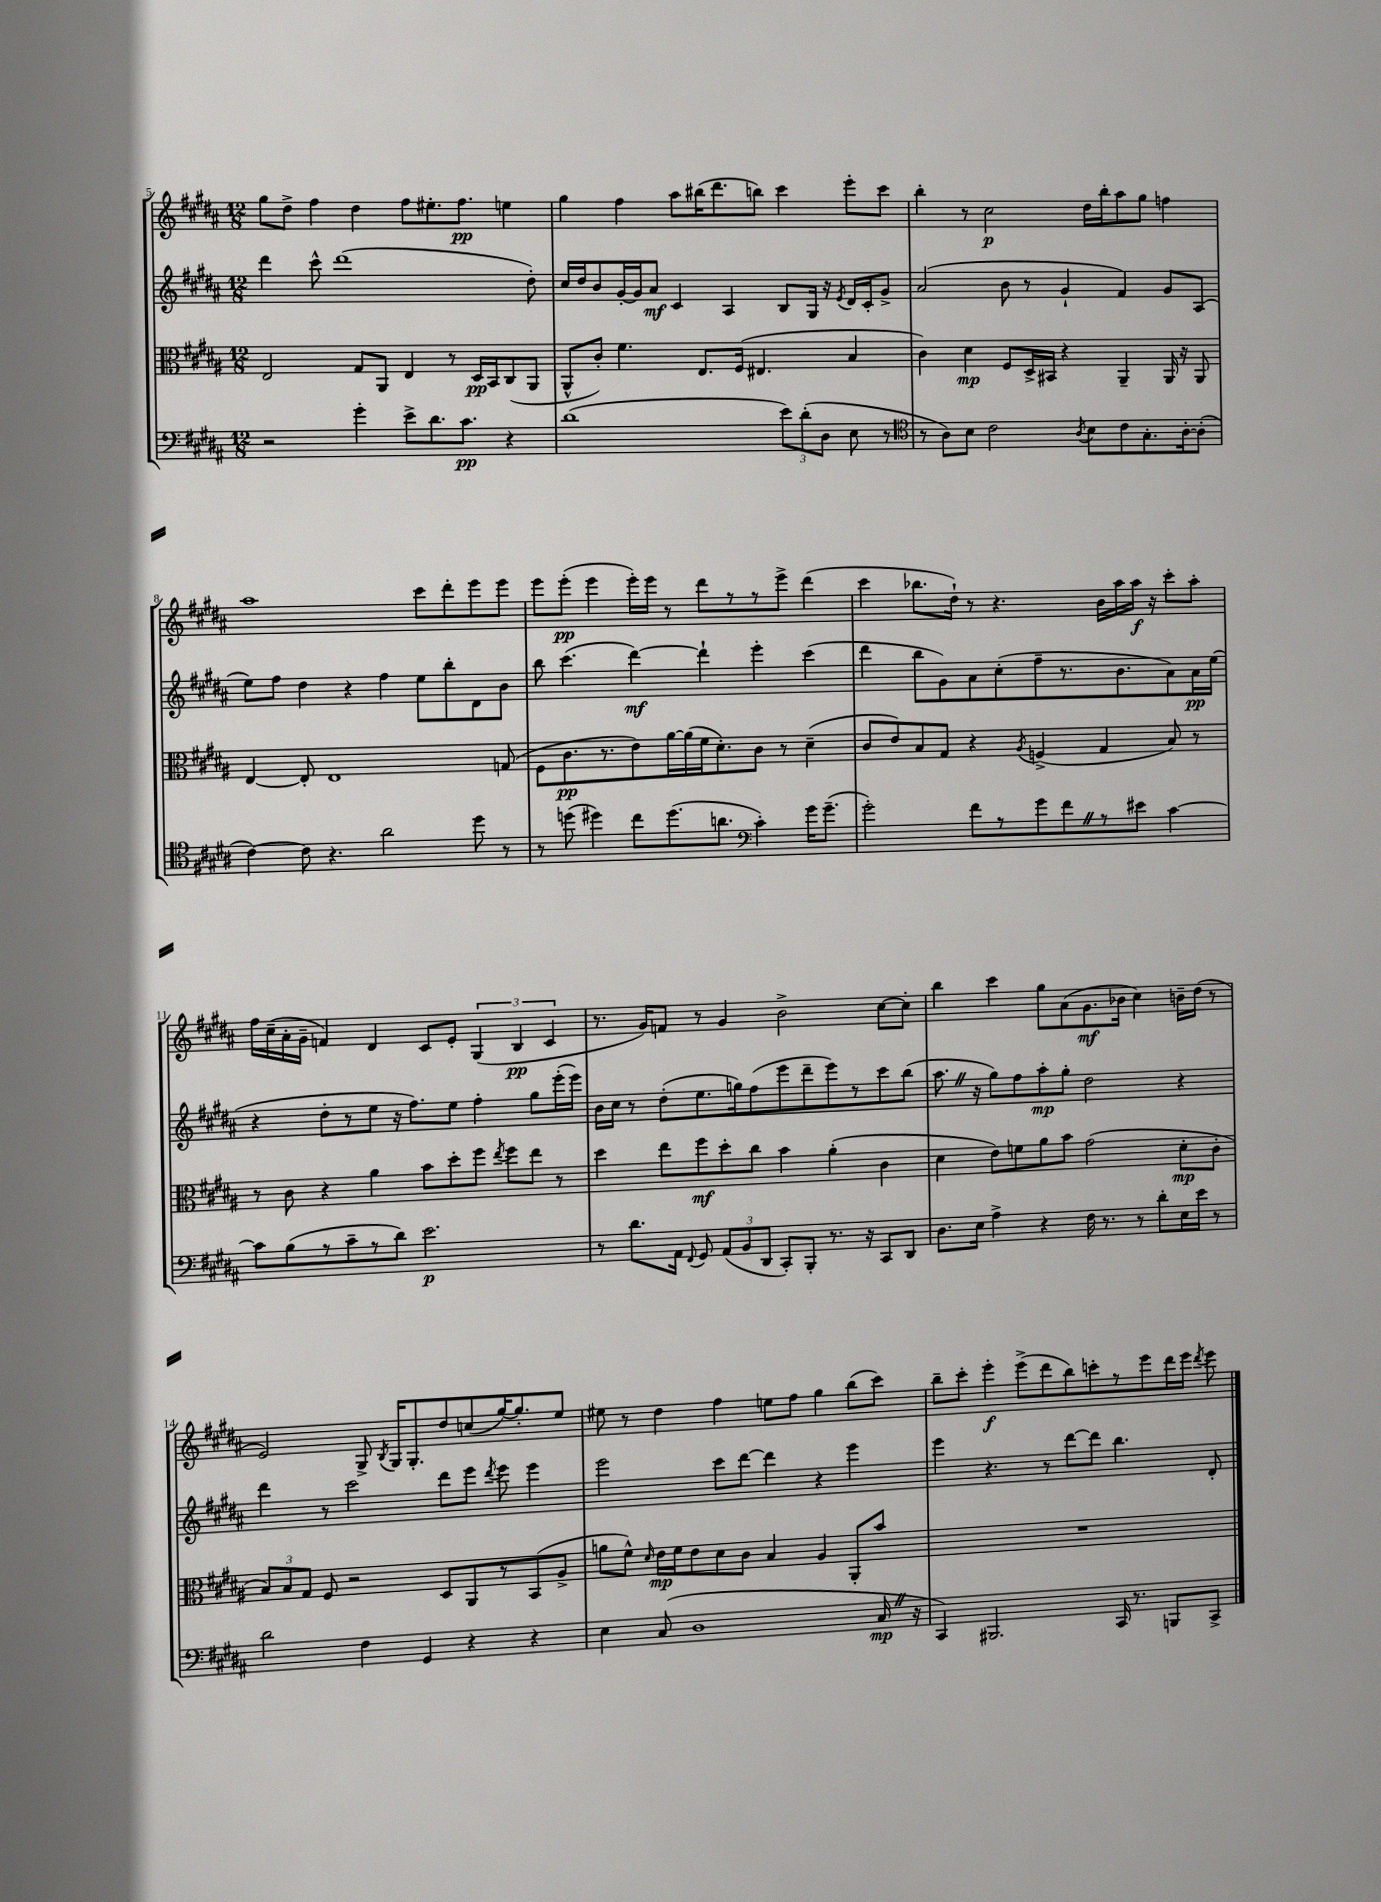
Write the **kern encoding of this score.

**kern	**dynam	**kern	**dynam	**kern	**dynam	**kern	**dynam
*part4	*part4	*part3	*part3	*part2	*part2	*part1	*part1
*staff4	*staff4	*staff3	*staff3	*staff2	*staff2	*staff1	*staff1
*clefF4	*	*clefC3	*	*clefG2	*	*clefG2	*
*k[f#c#g#d#a#]	*	*k[f#c#g#d#a#]	*	*k[f#c#g#d#a#]	*	*k[f#c#g#d#a#]	*
*M12/8	*	*M12/8	*	*M12/8	*	*M12/8	*
=5	=5	=5	=5	=5	=5	=5	=5
2r	.	2E/	.	4ddd#\	.	8gg#\L	.
.	.	.	.	.	.	8dd#^\J	.
.	.	.	.	8ccc#^^\	.	4ff#\	.
.	.	.	.	(1ddd#	.	.	.
4g#'\	.	8G#/L	.	.	.	4dd#\	.
.	.	8AA#/J	.	.	.	.	.
8e^\L	.	4E/	.	.	.	8ff#\L	.
8.d#\	.	.	.	.	.	8.ee#X'\	.
.	.	8r	.	.	.	.	.
8.c#\J	pp	.	.	.	.	8.ff#\J	pp
.	.	16D#/LL	pp	.	.	.	.
.	.	16BB/J	.	.	.	.	.
4r	.	(8C#/	.	.	.	4een\	.
.	.	8AA#/J	.	8dd#'\)	.	.	.
=6	=6	=6	=6	=6	=6	=6	=6
(1d#	.	8AA#^^/L	.	16cc#/LL	.	4gg#\	.
.	.	.	.	16dd#/J	.	.	.
.	.	8c#'/J)	.	8b/	.	.	.
.	.	4.f#\	.	[16g#'/L	.	4ff#\	.
.	.	.	.	16g#/J]	.	.	.
.	.	.	.	8a#/J	mf	.	.
.	.	.	.	4c#/	.	8aa#\L	.
.	.	8.E/L	.	.	.	(16bb#X\K	.
.	.	.	.	.	.	8.ddd#\	.
.	.	.	.	4A#/	.	.	.
.	.	(16F#/Jk	.	.	.	.	.
.	.	4.E#X/	.	.	.	8bbn\J)	.
12e\L)	.	.	.	8B/L	.	4ccc#\	.
(12d#'\	.	.	.	.	.	.	.
.	.	.	.	16G#/Jk	.	.	.
12D#\J	.	.	.	.	.	.	.
.	.	.	.	16r	.	.	.
.	.	.	.	8qe/	.	.	.
8E\	.	4B/	.	16d#/LL	.	8eee'\L	.
.	.	.	.	16c#'/J	.	.	.
8r	.	.	.	8g#^/J	.	8ccc#\J	.
=7	=7	=7	=7	=7	=7	=7	=7
*clefC4	*	*	*	*	*	*	*
8r	.	4c#\)	.	(2a#/	.	4bb'\	.
8A#\L)	.	.	.	.	.	.	.
8B\J	.	4d#\	mp	.	.	8r	.
2c#\	.	.	.	.	.	2cc#\	p
.	.	8F#/L	.	8b\	.	.	.
.	.	16D#^/L	.	8r	.	.	.
.	.	16BB#X/JJ	.	.	.	.	.
.	.	4r	.	4g#`/	.	.	.
8qA#/	.	.	.	.	.	.	.
8B\L	.	.	.	.	.	16dd#\LL	.
.	.	.	.	.	.	16bb'\J	.
8c#\	.	4AA#~/	.	4f#/)	.	8aa#\	.
8.G#'\	.	.	.	.	.	8gg#\J	.
.	.	16AA#/	.	8g#/L	.	4ffn\	.
[16A#'\k	.	16r	.	.	.	.	.
(8A#'\J]	.	8AA#/	.	(8A#/J	.	.	.
!!LO:LB:g=z
=8	=8	=8	=8	=8	=8	=8	=8
[4c#\)	.	[4E/	.	8ee\L)	.	1aa#	.
.	.	.	.	8ff#\J	.	.	.
8c#\]	.	8E'/]	.	4dd#\	.	.	.
4.r	.	1E	.	.	.	.	.
.	.	.	.	4r	.	.	.
2a#\	.	.	.	4ff#\	.	.	.
.	.	.	.	8ee\L	.	8ccc#\L	.
.	.	.	.	8bb'\	.	8ddd#'\	.
8dd#\	.	.	.	8d#\	.	8eee\	.
8r	.	(8Gn/	.	8b\J	.	8eee\J	.
=9	=9	=9	=9	=9	=9	=9	=9
8r	.	8F#\L	.	8bb\	.	8eee\L	.
(8ddn\	.	8.c#\	pp	(4.ccc#\	.	(8eee'\J	pp
4dd#X\)	.	.	.	.	.	4eee\	.
.	.	8.r	.	.	.	.	.
8cc#\L	.	8e\)	.	[4ddd#\)	mf	16eee'\LL)	.
.	.	.	.	.	.	16eee\JJ	.
(8.dd#\	.	[16a#\L	.	.	.	8r	.
.	.	(16a#\]	.	.	.	.	.
.	.	16f#\J	.	4ddd#`\]	.	8ddd#\L	.
8.an\J	.	8.d#'\)	.	.	.	.	.
.	.	.	.	.	.	8r	.
*clefF4	*	*	*	*	*	*	*
4c#'\)	.	8c#\J	.	4eee'\	.	8r	.
.	.	8r	.	.	.	8eee^\J	.
16g#\KL	.	(4d#~\	.	(4ccc#\	.	(4ddd#\	.
(8.g#~\J	.	.	.	.	.	.	.
=10	=10	=10	=10	=10	=10	=10	=10
2g#'\)	.	8c#/L	.	4ddd#\	.	4ccc#\	.
.	.	8e/)	.	.	.	.	.
.	.	8B/	.	8bb\L	.	8.bb-X\L	.
.	.	8G#/J	.	8g#\)	.	.	.
.	.	.	.	.	.	16dd#`\Jk)	.
8f#\L	.	4r	.	8a#\	.	8r	.
8r	.	.	.	(8cc#'\	.	4.r	.
.	.	8qA#/	.	.	.	.	.
8g#\	.	(4Fn^/	.	8ff#~\	.	.	.
8f#Z\	.	.	.	8.r	.	.	.
8r	.	4G#/	.	.	.	16b\LL	.
.	.	.	.	8.b\	.	16aa#\	.
8e#X\J	.	.	.	.	.	16aa#\JJ	f
.	.	.	.	.	.	16r	.
[4c#\	.	8B/)	.	8a#\)	.	8ccc#'\L	.
.	.	8r	.	16a#\L	pp	8aa#'\J	.
.	.	.	.	(16ee\JJ	.	.	.
!!LO:LB:g=z
=11	=11	=11	=11	=11	=11	=11	=11
8c#\L]	.	8r	.	4r	.	16ff#\LL	.
.	.	.	.	.	.	(16cc#~\	.
(8B\	.	8c#\	.	.	.	16a#'\	.
.	.	.	.	.	.	16g#~\JJ	.
8r	.	4r	.	8dd#'\L	.	4fn/)	.
8c#~\	.	.	.	8r	.	.	.
8r	.	4a#\	.	8ee\J	.	4d#/	.
8d#\J)	.	.	.	16r	.	.	.
.	.	.	.	8.ff#\L)	.	.	.
2.e\	p	8b\L	.	.	.	8c#/L	.
.	.	8dd#'\	.	8ee\J	.	8e'/J	.
.	.	8ff#\J	.	4ff#'\	.	(6G#/	.
.	.	8qee/	.	.	.	.	.
.	.	8ff#\L	.	.	.	.	.
.	.	.	.	.	.	6B/	pp
.	.	8ee\J	.	8gg#\L	.	.	.
.	.	.	.	.	.	6c#/	.
.	.	8r	.	(16eee'\L	.	.	.
.	.	.	.	16eee\JJ)	.	.	.
=12	=12	=12	=12	=12	=12	=12	=12
8r	.	4dd#\	.	16b\LL	.	8.r	.
.	.	.	.	16cc#\JJ	.	.	.
8.d#\L	.	.	.	8r	.	.	.
.	.	.	.	.	.	16g#/KL)	.
.	.	8ee\L	.	(8dd#'\L	.	8fn/J	.
16AA#\Jk	.	.	.	.	.	.	.
8qqFF#/	.	.	.	.	.	.	.
8GG#/	.	8ff#\	mf	8.ee\	.	8r	.
(12AA#/L	.	8dd#'\	.	.	.	4g#/	.
.	.	.	.	16ggn\k)	.	.	.
12BB/	.	.	.	.	.	.	.
.	.	8cc#\J	.	(8ff#\	.	.	.
12DD#/J	.	.	.	.	.	.	.
8CC#'/L)	.	4b\	.	8eee\	.	2b^\	.
8BBB'/J	.	.	.	8ddd#~\	.	.	.
8.r	.	(4a#'\	.	8eee\)	.	.	.
.	.	.	.	8r	.	.	.
16r	.	.	.	.	.	.	.
8CC#/L	.	4c#\	.	8ccc#\	.	[8cc#\L	.
8DD#/J	.	.	.	(8bb\J	.	8cc#'\J]	.
=13	=13	=13	=13	=13	=13	=13	=13
8.D#\L	.	4d#\	.	8.aa#Z\	.	4bb\	.
16E\Jk	.	.	.	16r	.	.	.
4A#^\	.	8e\L)	.	8gg#\L)	.	4ccc#\	.
.	.	8fn\	.	8ff#\	.	.	.
4r	.	8a#\	.	8aa#'\	mp	8gg#\L	.
.	.	8b\J	.	8gg#'\J	.	(8a#\	.
16F#\	.	(2g#\	.	2dd#\	.	8.g#\	mf
8.r	.	.	.	.	.	.	.
.	.	.	.	.	.	16b-X\Jk	.
8r	.	.	.	.	.	4cc#\)	.
8d#'\L	.	.	.	.	.	.	.
16E\L	.	8d#'\L	mp	4r	.	16bn~\LL	.
16e\JJ	.	.	.	.	.	(16dd#\JJ	.
8r	.	8c#'\J	.	.	.	8r	.
!!LO:LB:g=z
=14	=14	=14	=14	=14	=14	=14	=14
2d#\	.	12B/L)	.	4ddd#\	.	2e/)	.
.	.	12B/	.	.	.	.	.
.	.	12G#/J	.	.	.	.	.
.	.	8F#/	.	8r	.	.	.
.	.	2r	.	2ccc#\	.	.	.
4F#\	.	.	.	.	.	8G#^/	.
.	.	.	.	.	.	8qB/	.
.	.	.	.	.	.	16G#/KL	.
.	.	.	.	.	.	8.G#'/	.
4GG#/	.	.	.	.	.	.	.
.	.	8D#/L	.	8ddd#\L	.	8dd#/	.
4r	.	8AA#/	.	8eee\J	.	(8ccn/	.
.	.	.	.	8qddd#/	.	.	.
.	.	8r	.	8eee\	.	[16gg#/K)	.
.	.	.	.	.	.	8.gg#'/]	.
4r	.	(8BB/	.	4eee\	.	.	.
.	.	8A#^/J	.	.	.	8ee/J	.
=15	=15	=15	=15	=15	=15	=15	=15
4E\	.	8an\L	.	2eee\	.	8ee#X\	.
.	.	8f#^^\J)	.	.	.	8r	.
.	.	16qqd#/	.	.	.	.	.
(8C#/	.	16e\LL	mp	.	.	4dd#\	.
.	.	16f#\J	.	.	.	.	.
1D#	.	8e\	.	.	.	.	.
.	.	8d#\	.	8ccc#\L	.	4ff#\	.
.	.	8c#\J	.	[8ddd#\J	.	.	.
.	.	4B/	.	4ddd#\]	.	8een\L	.
.	.	.	.	.	.	8ff#\J	.
.	.	4A#/	.	4r	.	4gg#\	.
.	.	8AA#'/L	.	4eee\	.	(8bb\L	.
16C#Z/	mp	8b/J	.	.	.	8ccc#\J)	.
16r	.	.	.	.	.	.	.
=16	=16	=16	=16	=16	=16	=16	=16
4CC#/)	.	1.r	.	4eee\	.	8bb~\L	.
.	.	.	.	.	.	8ccc#'\J	.
2.BBB#X/	.	.	.	4.r	.	4eee'\	f
.	.	.	.	.	.	(8eee^\L	.
.	.	.	.	8r	.	8ddd#\	.
.	.	.	.	[8ddd#\L	.	8bb\)	.
.	.	.	.	8ddd#\J]	.	8cccn'\	.
16CC#/	.	.	.	4.bb\	.	8r	.
8.r	.	.	.	.	.	.	.
.	.	.	.	.	.	8eee\	.
8BBBn/L	.	.	.	.	.	16ddd#\L	.
.	.	.	.	.	.	16eee\JJ	.
.	.	.	.	.	.	8qddd#/	.
8CC#^/J	.	.	.	8d#'/	.	8eee\	.
==	==	==	==	==	==	==	==
*-	*-	*-	*-	*-	*-	*-	*-
